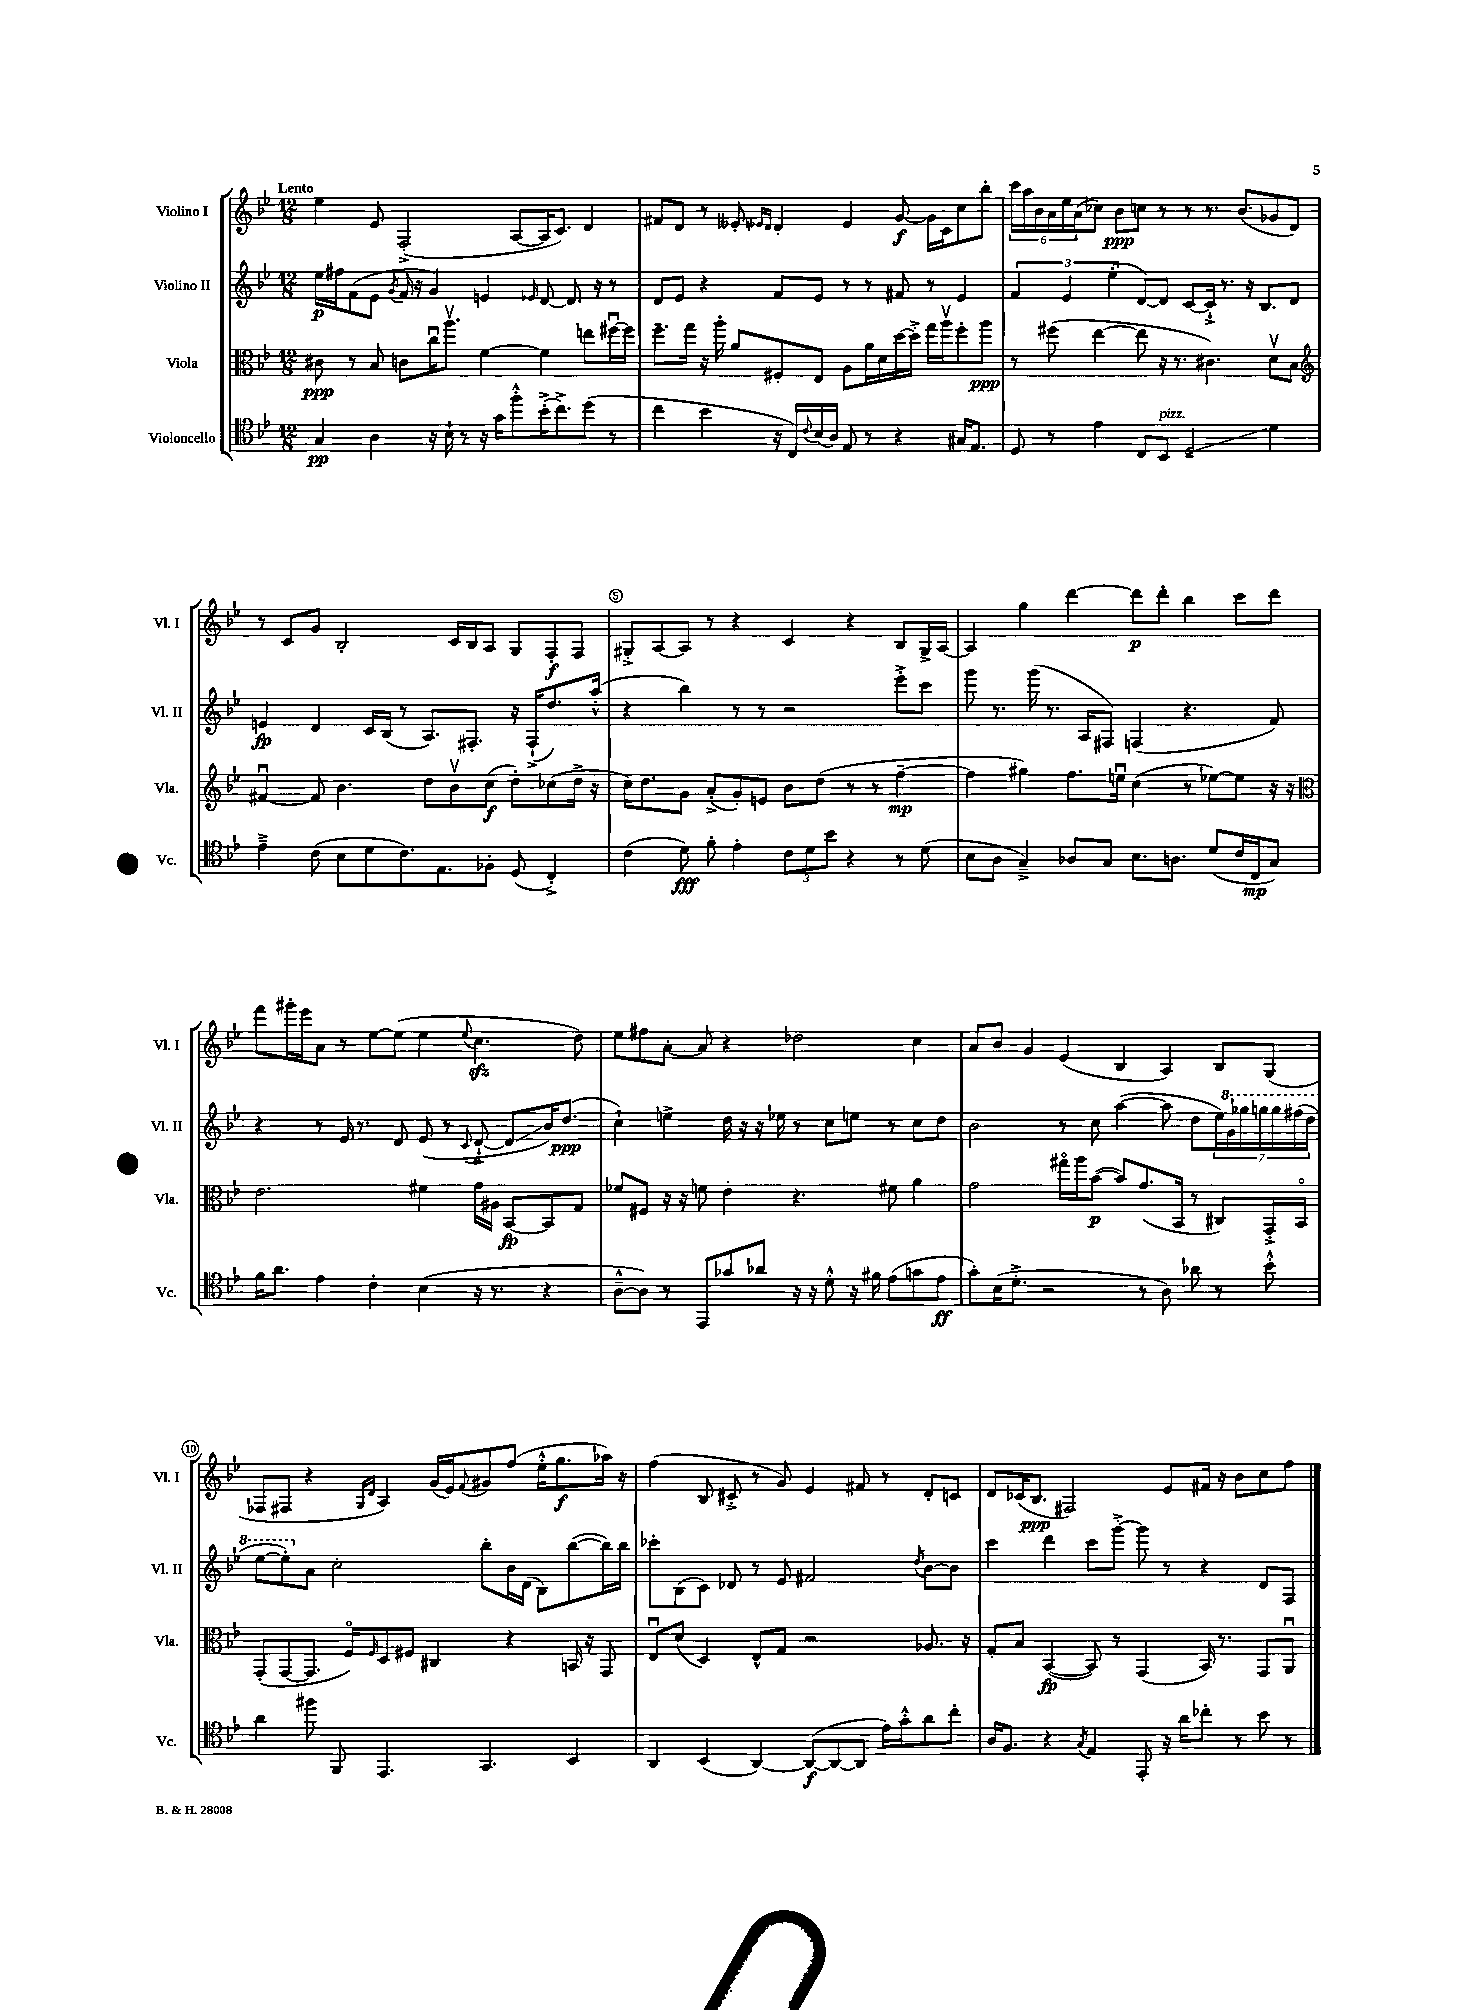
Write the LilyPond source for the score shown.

<<
\new StaffGroup <<
\new Staff = "s0" \with { instrumentName = "Violino I" shortInstrumentName = "Vl. I" } {
    \clef treble \key bes \major \numericTimeSignature \time 12/8 \tempo "Lento"
    ees''4 ees'8 f2-.->( a8~ a16 c'8.) d'4 |
    fis'8 d'8 r8 eeses'8-. \grace { ees'16 d'16 } d'4-. ees'4 g'8~\f g'16 c'16 c''8 bes''8-. |
    \tuplet 6/4 { c'''16 a''16 bes'16 a'16 ees''16 a'16( } ces''8) bes'8\ppp c''8 r8 r8 r8. bes'8.( ges'8 d'8) |
    r8 c'8 g'8 bes2-. c'16 bes16 a8 g8 f8-.\f f8 |
    gis8-.-> a8~ a8 r8 r4 c'4 r4 bes8 gis16-> a16~ |
    a4 g''4 d'''4~ d'''8\p d'''8-. bes''4 c'''8 d'''8 |
    f'''8 gis'''16-. ees'''16 a'8 r8 ees''8~ ees''8( ees''4 \appoggiatura { ees''8 } c''4.\sfz d''8) |
    ees''8 fis''8 a'8~-. a'8 r4 des''2 c''4 |
    a'8 bes'8 g'4 ees'4( bes4 a4) bes8 g8( |
    fes8 fis8 r4 \grace { g16 d'16 } a4) g'16( ees'16) \appoggiatura { f'8 } gis'8 f''8( ees''16-.-^ g''8.\f aes''16) r16 |
    f''4( bes8 cis'8-.-> r8 g'8) ees'4 fis'8 r8 d'8-. c'8 |
    d'8 ces'16( bes8.\ppp fis2) ees'8 fis'16 r16 bes'8 c''8 f''8 \bar "|." |
}
\new Staff = "s1" \with { instrumentName = "Violino II" shortInstrumentName = "Vl. II" } {
    \clef treble \key bes \major \numericTimeSignature \time 12/8
    ees''16\p fis''16 f'8( ees'8 \acciaccatura { g'8 } f'16 r16 g'4) e'4 \grace { ees'16 } d'8~ d'8. r16 r8 |
    d'8 ees'8 r4 f'8 ees'8 r8 r8 fis'8 r8 ees'4 |
    \tuplet 3/2 { f'4 ees'4 ees''4-.( } d'8~) d'8 c'8~ c'16-!-> r8. r16 bes8. d'8 |
    e'4\fp d'4 c'16 bes16( r8 a8.) fis8.-. r16 fis16-!->( d''8.) a''16-.-^( |
    r4 bes''4) r8 r8 r2 ees'''8-.-> c'''8 |
    g'''8 r8. g'''16( r8. a16 fis8) f4( r4. f'8) |
    r4 r8 ees'16 r8. d'8 ees'8( r8 \appoggiatura { c'8 } d'8~-!-> d'8\glissando bes'16) d''8.\ppp( |
    c''4-!) e''4-> d''16 r16 r16 ees''16 r8 c''8 e''8 r8 c''8 d''8 |
    bes'2 r8 c''8 a''4~( a''8 d''8 \tuplet 7/4 { ees''16) \ottava #1 g''16 ges'''16 g'''16 g'''16 fis'''16( d'''16 } |
    ees'''8~ ees'''8-.) \ottava #0 a'8 c''2-. bes''8-. bes'16 d'16( bes8) bes''8~( bes''16) bes''16 |
    ces'''8-. bes8( c'8) des'8 r8 ees'8 fis'2 \acciaccatura { d''8 } bes'8~ bes'8 |
    c'''4 d'''4 c'''8 g'''8~-.-> g'''8 r8 r4 d'8 f8 \bar "|." |
}
\new Staff = "s2" \with { instrumentName = "Viola" shortInstrumentName = "Vla." } {
    \clef alto \key bes \major \numericTimeSignature \time 12/8
    cis'8\ppp r8 bes8 c'8 c''16\downbow a''8.\upbow f'4~ f'4 e''8 fis''16~\downbow fis''16 |
    f''8.-- g''16 r16 a''16-. a'8 fis8-. ees8 a8 a'16 d'16 d''16~ d''16-.-> g''16 a''16\upbow f''8-. a''8\ppp |
    r8 fis''8( ees''4~ ees''8 r16 r8. cis'4.) d'8\upbow bes8 |
    \clef treble fis'4~\downbow fis'8 bes'4. d''8 bes'8\upbow c''8\f( d''8-.) ces''8( d''16-> r16 |
    c''16) d''8. g'8 a'8-.->( g'8-.) e'8 bes'8 d''8( r8 r8 f''4~--\mp |
    f''4 gis''4) f''8. e''16\downbow c''4( r8 ees''8~) ees''8 r16 r16 |
    \clef alto ees'2. fis'4 g'16 ais16 bes,8~\fp bes,8 g8 |
    fes'8 fis8 r16 r16 f'8 ees'4-. r4. fis'8 a'4 |
    g'2 gis''16\flageolet a''16 bes'8~\p( bes'8) g'8.( bes,16 r8 cis8) g,16-.-> bes,16\flageolet |
    g,8-.( g,8~ g,8. f16\flageolet) \grace { f16 } d8 fis8 cis4 r4 b,16 r16 g,8 |
    ees8\downbow d'8( d4) ees8-^ g8 r2 aes8. r16 |
    g8-. bes8 bes,4~\fp( bes,8) r8 g,4( bes,16) r8. g,8 a,8\downbow \bar "|." |
}
\new Staff = "s3" \with { instrumentName = "Violoncello" shortInstrumentName = "Vc." } {
    \clef tenor \key bes \major \numericTimeSignature \time 12/8
    g4\pp a4 r16 bes16-! r8 r16 g'16 f''8-.-^ bes'16-.->( c''8.->) d''8( r8 |
    c''4 bes'4 r16 c16) \appoggiatura { c'8 } bes16( a16) ees8 r8 r4 gis16 ees8. |
    d8 r8 ees'4 c8 bes,8^\markup { \italic "pizz." } d2--\glissando d'4 |
    ees'4---> c'8( bes8 d'8 c'8.) ees8. fes8-. d8( c4-.->) |
    c'4( d'8\fff) f'8-. ees'4-. \tuplet 3/2 { c'8 d'8 bes'8 } r4 r8 d'8( |
    bes8 a8 g4--->) aes8 g8 bes8. a8. d'8( c'16 c16\mp g8) |
    f'16 a'8. ees'4 c'4-. bes4( r16 r8. r4 |
    a8~---^ a8) r8 ees,8 ges'8 aes'8 r16 r16 d'8-.-^ r16 fis'16 ees'8( g'8 ees'8\ff |
    g'8-.) bes16( d'8.-.-> r2 r8 a8) aes'8 r8 bes'8-.-^ |
    a'4 fis''8 f,8 ees,4. g,4. bes,4 |
    a,4 bes,4( a,4~) a,8~\f( a,8~ a,8 ees'16) g'16-.-^ a'8 c''8-. |
    a16 f8. r4 \acciaccatura { g8 } ees4 ees,8-. r16 a'16 ces''8-. r8 bes'8 r8 \bar "|." |
}
>>
>>
\layout { \context { \Score \override BarNumber.break-visibility = ##(#f #t #t) barNumberVisibility = #(every-nth-bar-number-visible 5) \override BarNumber.stencil = #(make-stencil-circler 0.1 0.3 ly:text-interface::print) } }
